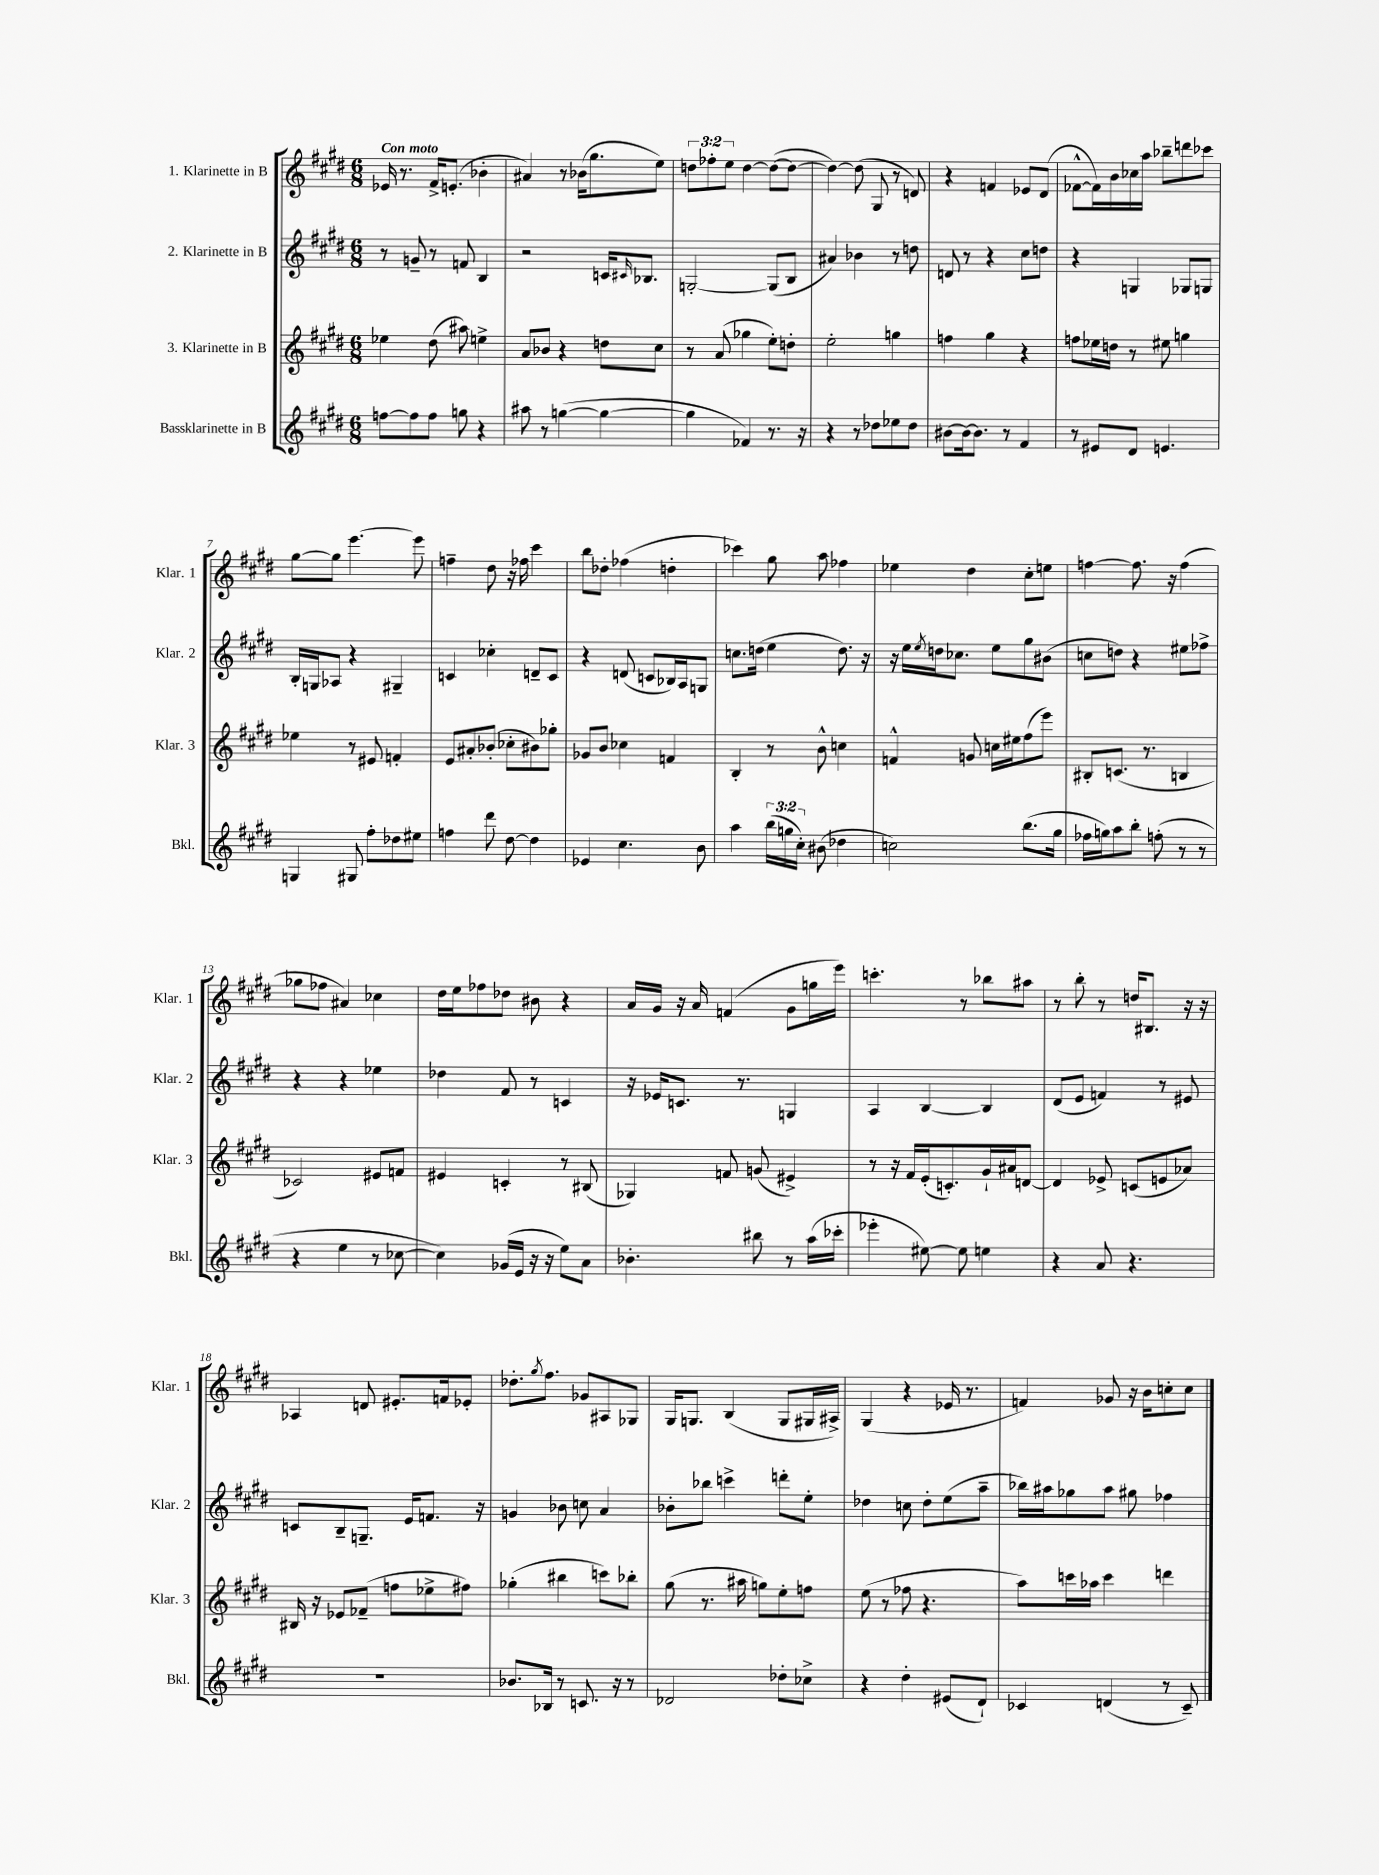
<<
\new StaffGroup <<
\new Staff = "s0" \with { instrumentName = "1. Klarinette in B" shortInstrumentName = "Klar. 1" } {
    \clef treble \key e \major \numericTimeSignature \time 6/8 \override Staff.TupletNumber.text = #tuplet-number::calc-fraction-text \tempo "Con moto"
    ees'16 r8. fis'16-> e'8.-.( bes'4-. |
    ais'4) r8 bes'16( gis''8. e''8) |
    \tuplet 3/2 { d''8 fes''8-. e''8 } d''4~ d''8~( d''8~ |
    d''4~) d''8( gis8 r8 d'8) |
    r4 f'4 ees'8 dis'8( |
    fes'8~-^ fes'16) b'16 ces''16 a''16 bes''8-- d'''8 ces'''8 |
    gis''8~ gis''8 e'''4.~ e'''8 |
    f''4-- dis''8 r16 fes''16 cis'''4 |
    b''8 des''8-. fes''4( d''4-. |
    ces'''4) gis''8 a''8 fes''4 |
    ees''4 dis''4 cis''8-. e''8 |
    f''4~ f''8. r16 f''4( |
    ges''8 fes''8 ais'4) ces''4 |
    dis''16 e''16 fes''8 des''8 bis'8 r4 |
    a'16 gis'16 r16 a'16 f'4( gis'8 g''16 e'''16) |
    c'''4.-. r8 bes''8 ais''8 |
    r8 b''8-. r8 d''16 bis8. r16 r16 |
    aes4 d'8 eis'8.-. f'16 ees'8-. |
    des''8.-. \acciaccatura { gis''8 } fis''8. ges'8 ais8 ges8 |
    gis16 g8. b4( g8 gis16 ais16->) |
    gis4( r4 ees'16 r8. |
    f'4) ges'8 r16 b'16 c''8-. c''8 \bar "|." |
}
\new Staff = "s1" \with { instrumentName = "2. Klarinette in B" shortInstrumentName = "Klar. 2" } {
    \clef treble \key e \major \numericTimeSignature \time 6/8
    r8 g'8-- r8 f'8 b4 |
    r2 c'16 \grace { cis'16 } bes8. |
    g2~-. g8( b8 |
    ais'4) bes'4 r8 d''8 |
    d'8 r8 r4 cis''8 d''8 |
    r4 g4 ges8 g8 |
    b16-. g16 aes8 r4 gis4-- |
    c'4 ces''4-. d'8-- c'8 |
    r4 d'8( c'8 bes16) a16 g8 |
    c''8. d''16( e''4 d''8.) r16 |
    r16 e''16 \acciaccatura { e''8 } d''16 ces''8. e''8 gis''8 bis'8( |
    c''8 d''8) r4 eis''8 fes''8-> |
    r4 r4 ees''4 |
    des''4 fis'8 r8 c'4 |
    r16 ees'16 c'8. r8. g4 |
    a4 b4~ b4 |
    dis'8( e'8 f'4) r8 eis'8 |
    c'8 b8-- g8.-- e'16 f'8. r16 |
    g'4 bes'8 c''8 a'4 |
    bes'8-. bes''8 c'''4-> d'''8-. e''8-. |
    des''4 c''8 des''8-. e''8( a''8-- |
    bes''16) ais''16 ges''8 ais''8 gis''8 fes''4 \bar "|." |
}
\new Staff = "s2" \with { instrumentName = "3. Klarinette in B" shortInstrumentName = "Klar. 3" } {
    \clef treble \key e \major \numericTimeSignature \time 6/8
    ees''4 dis''8( ais''8) e''4-> |
    a'8 bes'8 r4 d''8 cis''8 |
    r8 a'8( ges''4 e''8-.) d''8-. |
    e''2-. g''4 |
    f''4 gis''4 r4 |
    f''8 ees''16 d''16 r8 eis''8 g''4 |
    ees''4 r8 eis'8 f'4-. |
    e'8 ais'8-. bes'8-.( ces''8-. bis'8) ges''8-. |
    ges'8 b'8 ces''4 f'4 |
    b4-. r8 b'8-^ c''4 |
    f'4-^ g'8 c''16 eis''16 fis''8( e'''8) |
    bis8-. c'8.( r8. b4 |
    ces'2) eis'8 f'8 |
    eis'4 c'4-. r8 bis8( |
    ges4) f'8 g'8( eis'4->) |
    r8 r16 fis'16 e'16-.( c'8.-.) gis'16-! ais'16 d'8~ |
    d'4 ees'8-> c'8( e'8 aes'8) |
    bis16 r16 ees'8 fes'8--( f''8 ees''8-> fis''8) |
    ges''4-.( bis''4 c'''8) bes''8-. |
    gis''8( r8. ais''16 g''8) e''8-. f''8 |
    e''8( r8 fes''8 r4. |
    a''8) c'''16 aes''16 c'''4 d'''4 \bar "|." |
}
\new Staff = "s3" \with { instrumentName = "Bassklarinette in B" shortInstrumentName = "Bkl." } {
    \clef treble \key e \major \numericTimeSignature \time 6/8 \override Staff.TupletNumber.text = #tuplet-number::calc-fraction-text
    f''8~ f''8 f''8 g''8 r4 |
    ais''8 r8 g''4~( g''4~ |
    g''4 fes'4) r8. r16 |
    r4 r8 des''8 ees''8 des''8 |
    bis'8~ bis'16~ bis'8. r8 fis'4 |
    r8 eis'8 dis'8 e'4. |
    g4 gis8 fis''8-. des''8 eis''8 |
    f''4 dis'''8 dis''8~ dis''4 |
    ees'4 cis''4. b'8 |
    a''4 \tuplet 3/2 { b''16( g''16 cis''16-.) } bis'8( des''4 |
    c''2) b''8.( gis''16 |
    fes''16 g''16) a''8 b''8-. f''8-.( r8 r8 |
    r4 e''4 r8 ces''8~ |
    ces''4) ges'16( e'16 r16 r16 e''8) a'8 |
    bes'4.-. bis''8 r8 a''16( ces'''16-. |
    ees'''4-. eis''8~) eis''8 e''4 |
    r4 a'8 r4. |
    R2. |
    bes'8. bes16 r8 c'8. r16 r8 |
    des'2 des''8-. ces''8-> |
    r4 dis''4-. eis'8( dis'8-!) |
    ces'4 d'4( r8 ces'8--) \bar "|." |
}
>>
>>
